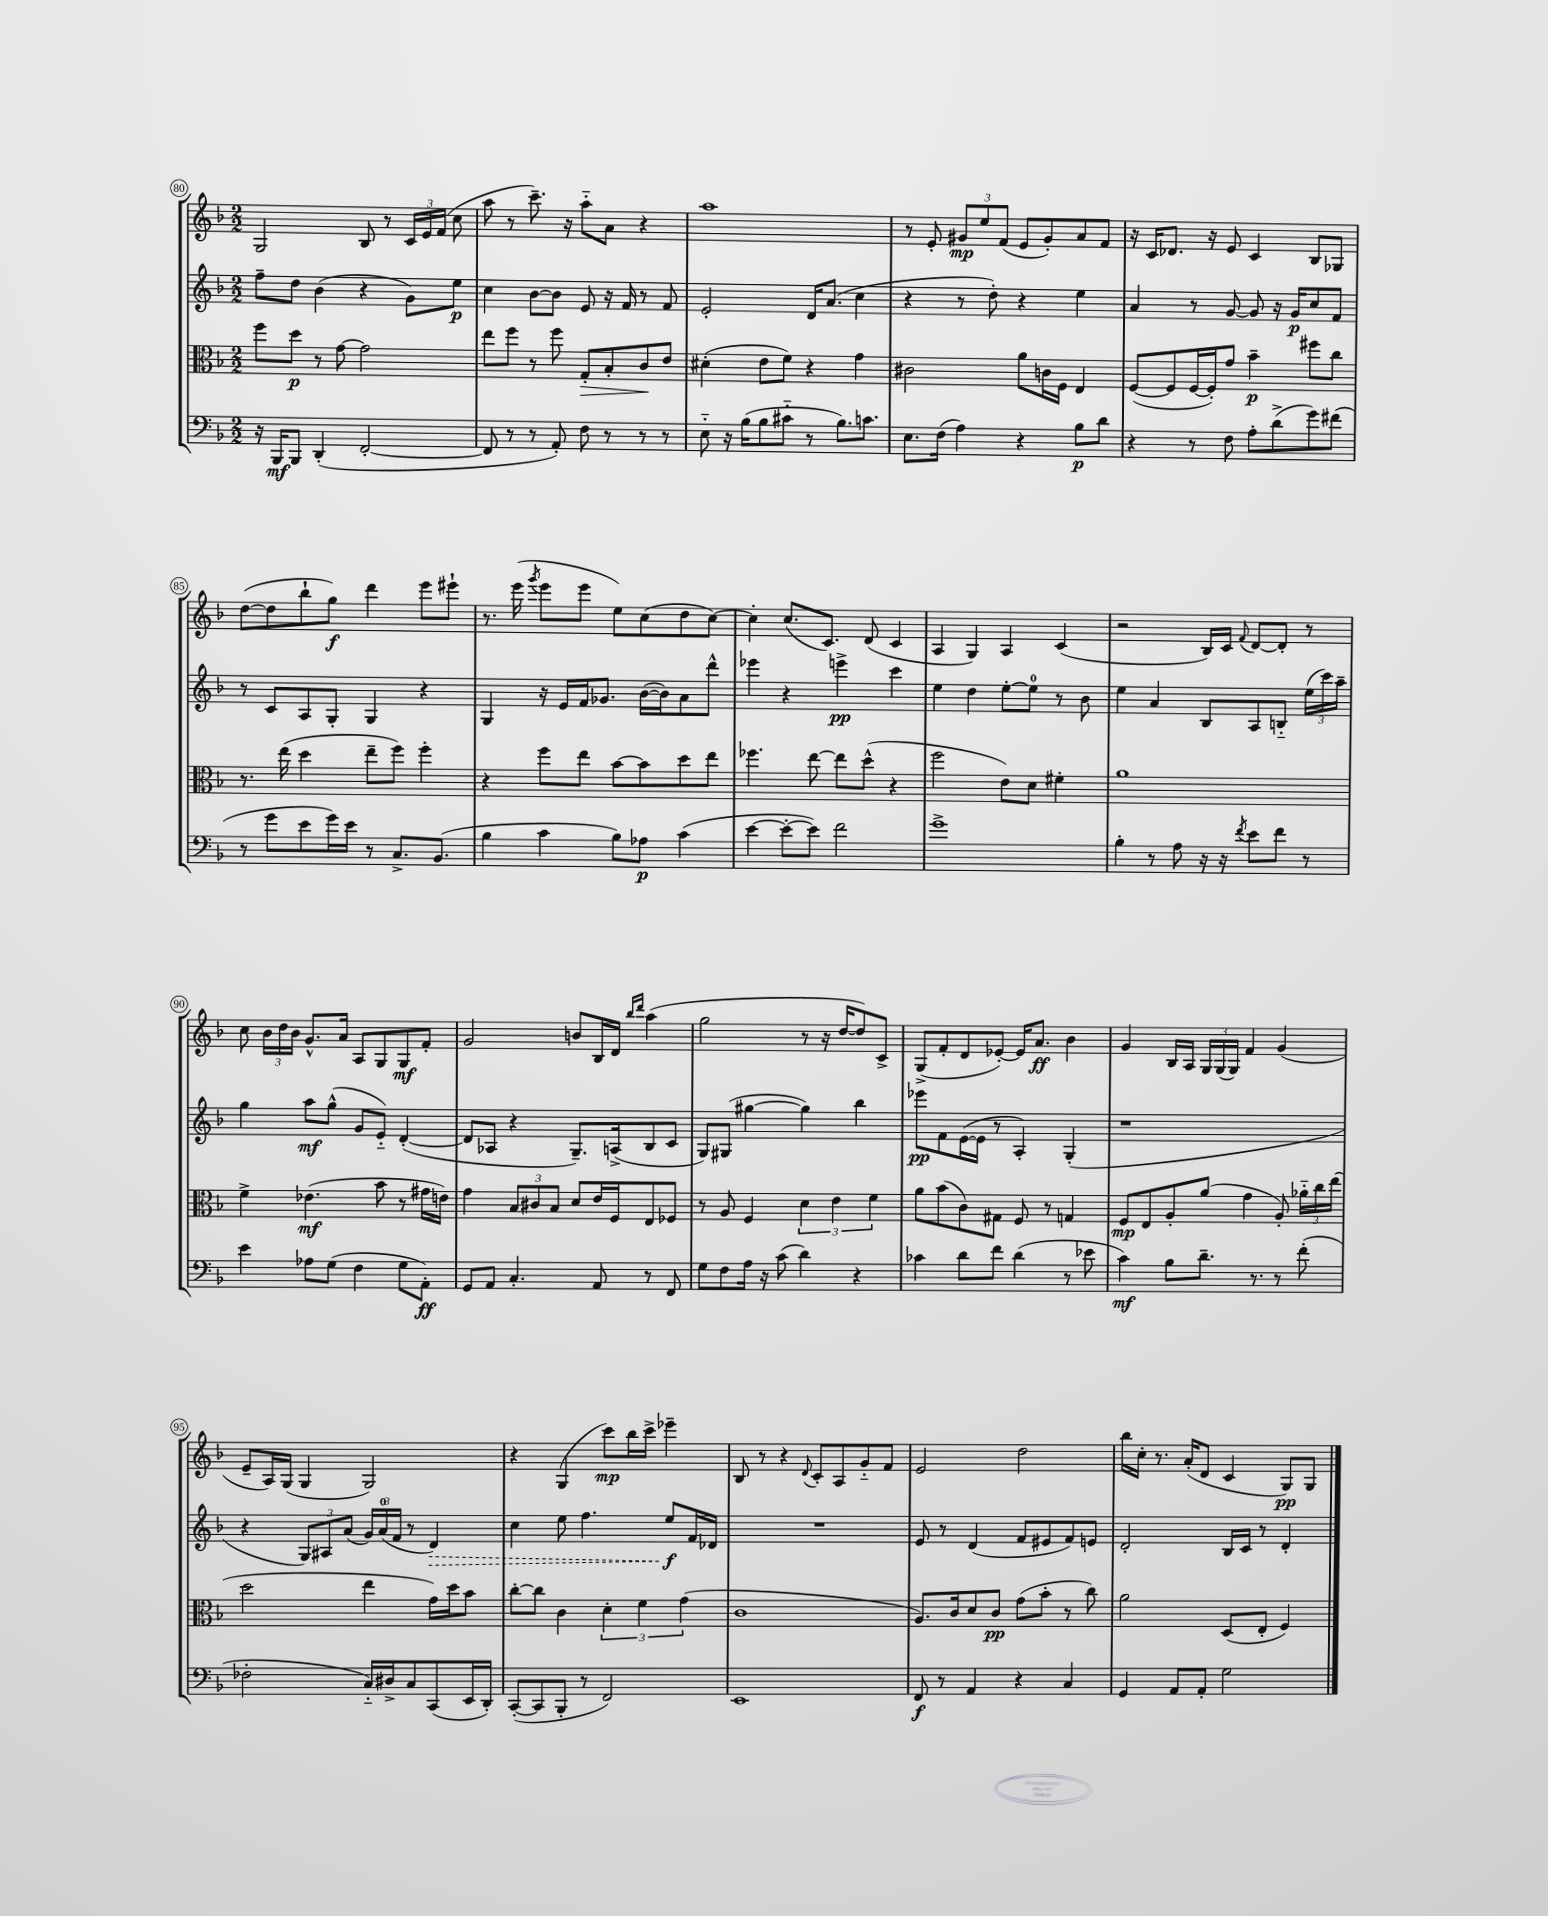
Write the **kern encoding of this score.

**kern	**kern	**kern	**kern
*staff4	*staff3	*staff2	*staff1
*clefF4	*clefC3	*clefG2	*clefG2
*k[b-]	*k[b-]	*k[b-]	*k[b-]
*M2/2	*M2/2	*M2/2	*M2/2
16r	8ff\L	8ff~\L	2G/
16BBB-/LK	.	.	.
8BBB-/J	8dd\J	8dd\J	.
(4DD'/	8r	(4b-\	.
.	[8g\	.	.
[2FF'/	2g\]	4r	8B-/
.	.	.	8r
.	.	8g\L)	24c/LL
.	.	.	24e/
.	.	.	(24f/JJ
.	.	8ee\J	8cc\
=	=	=	=
8FF/]	8ee\L	4cc\	8aa\
8r	8ff\J	.	8r
8r	8r	[8b-\L	8.ccc~\)
8AA'/)	8ff\	8b-\]J	.
.	.	.	16r
8F\	8G'/L	8e/	8aa'~\L
8r	8B-'/	16r	8a\J
.	.	16f/	.
8r	8c/	8r	4r
8r	8e/J	8f/	.
=	=	=	=
8E'~\	(4d#'\	2e'/	1aa
16r	.	.	.
(16B-\LK	.	.	.
8B-\	8e\L	.	.
8c#'~\J	8f\J)	.	.
8r	4r	16d/LK	.
.	.	(8.a/J	.
8.B-\L)	.	.	.
.	4g\	4cc\	.
8.c\J	.	.	.
=	=	=	=
8.E\L	2c#\	4r	8r
.	.	.	8e'/
(16F\Jk	.	.	.
4A\)	.	8r	12g#/L
.	.	.	12ee/
.	.	8dd'\)	.
.	.	.	(12f/J
4r	8a\L	4r	8e/L
.	16c\L	.	8g#'/)
.	16F\JJ	.	.
8B-\L	4E/	4ee\	8a/
8d\J	.	.	8f/J
=	=	=	=
4r	([8F/L	4a/	16r
.	.	.	16c/LK
.	8F/]	.	8.d-/J
8r	[16F/L	8r	.
.	16F'/]J)	.	16r
8F\	8g/J	[8g/	8e/
8A'\L	4b-~\	8g/]	4c/
(8d^\	.	16r	.
.	.	16g/LK	.
8g\)	8ff#\L	8cc/	8B-/L
(8f#\J	8cc\J	8f/J	8G-/J
=	=	=	=
8r	8.r	8r	([8dd\L
8g\L	.	8c/L	8dd\]
.	(16ee\	.	.
8e\	4dd\	8A/	8bb-`\
16g\L)	.	8G'/J	8gg\J)
16e\JJ	.	.	.
8r	8ee~\L	4G/	4ddd\
8.C^/L	8ff\J)	.	.
.	4ff'\	4r	8eee\L
(8.BB-/J	.	.	.
.	.	.	8eee#`\J
=	=	=	=
4B-\	4r	4G/	8.r
.	.	.	(16eee\
.	.	.	8qggg/
4c\	8ff\L	16r	8eee\L
.	.	16e/LL	.
.	8ee\J	16f/J	8eee\J
.	.	8.g-/J	.
8B-\L)	[8b-\L	.	8ee\L)
8A-\J	8b-\]	([16b-\LL	(8cc\
.	.	16b-\]J)	.
(4c\	8dd\	8a\	8dd\
.	8ee\J	8ddd^^\J	[8cc\J)
=	=	=	=
[4e\	4.ff-\	4eee-\	4cc'\]
8e'\_L	.	4r	(8.cc/L
8e\]J)	[8ee\	.	.
.	.	.	8.c/J)
2f\	8ee\]L	4eee^\	.
.	(8dd^^\J	.	(8d/
.	4r	4ccc\	4c/
=	=	=	=
1g^	2ff\	4ee\	4A/
.	.	4dd\	4G/)
.	8e\L)	[8ee'\L	4A/
.	8d\J	8ee\]J	.
.	4f#'\	8r	(4c/
.	.	8b-\	.
=	=	=	=
4B-'\	1a	4ee\	2r
8r	.	4a/	.
8A\	.	.	.
16r	.	8B-/L	16B-/LL)
16r	.	.	16c/JJ
8qf/	.	.	8qqf/
8e\L	.	8A/	[8d/L
8f\J	.	8B'~/J	8d'/]J
8r	.	(24ee\LL	8r
.	.	24ccc\)	.
.	.	24aa~\JJ	.
=	=	=	=
4e\	4f^\	4gg\	8cc\
.	.	.	24b-\LL
.	.	.	24dd\
.	.	.	24b-\JJ
8A-\L	(4.e-\	8aa\L	8.g^^/L
(8G\J	.	(8gg^^\J	.
.	.	.	16a/Jk
4F\	.	8g/L	8A/L
.	8b-\	8e'~/J)	8G/
8G\L	8r	([4d'/	8G/
8AA'\J)	16g#\LL	.	8f'/J
.	16e\JJ)	.	.
=	=	=	=
8GG/L	4g\	8d/]L	2g/
8AA/J	.	8A-/J	.
4.C'/	12B-/L	4r	.
.	12c#/	.	.
.	12B-/J	.	.
.	8d/L	8.G~/L)	8b/L
8AA/	16e/L	.	16B-/L
.	16F/J	(16A^/k	16d/JJ
.	.	.	16qqbb-/LL
.	.	.	16qqddd/JJ
8r	8E/	8B-/	(4aa\
8FF/	8F-/J	8c/J	.
=	=	=	=
8G\L	8r	8G/L)	2gg\
8F\	8A/	(8G#/J	.
16A\Jk	4F/	[4gg#\	.
16r	.	.	.
(8c\	.	.	.
4d\)	6d\	4gg#\])	8r
.	.	.	16r
.	6e\	.	.
.	.	.	[16dd/LK
4r	.	4bb-\	8dd/])
.	6f\	.	.
.	.	.	8c^/J
=	=	=	=
4c-\	8a\L	8eee-\L	(8G^/L
.	(8b-\	8f\	8f'/
8d\L	8c\)	([16e\L	8d/
.	.	16e\]JJ	.
8f\J	8G#\J	8r	[8e-'/J)
(4d\	8F/	4A'/)	16e-/]LK
.	.	.	8.a/J
.	8r	.	.
8r	4G/	(4G'/	4b-\
8e-\	.	.	.
=	=	=	=
4c\)	8F/L	1r	4g/
.	8E/	.	.
8B-\L	8A'/	.	16B-/LL
.	.	.	16A/JJ
8.d~\J	(8a/J	.	24G/LL
.	.	.	(24G/
.	.	.	24G/JJ)
.	4g\	.	4f/
8.r	.	.	.
8r	8A'/)	.	(4g/
(8f'\	24a-'~\LL	.	.
.	24cc\	.	.
.	(24ee\JJ	.	.
=	=	=	=
2F-'\	2dd\	4r	8e~/L
.	.	.	16A/L)
.	.	.	(16G/JJ
.	.	12G/L)	4G/
.	.	12A#/	.
.	.	(12a/J	.
16C'~/LL)	4ee\	24g/LL)	2G/)
.	.	(24a/	.
16D#^/J	.	.	.
.	.	24f/JJ	.
8C/	.	8r	.
(8CC/	16g\LL)	4d/)	.
.	16dd\J	.	.
16EE/L	8b-\J	.	.
16DD'/JJ)	.	.	.
=	=	=	=
([8CC'/L	[8cc'\L	4cc\	4r
8CC/]	8cc\]J	.	.
8BBB-'/J	4c\	8ee\	(4G/
8r	.	4.ff\	.
2FF/)	6d'\	.	8ccc\L)
.	.	.	16bb-\L
.	6f\	.	.
.	.	.	16ccc^\JJ
.	.	8ee/L	4eee-~\
.	(6g\	.	.
.	.	16f/L	.
.	.	16d-/JJ	.
=	=	=	=
1EE	1c	1r	8B-/
.	.	.	8r
.	.	.	4r
.	.	.	8qqd/
.	.	.	8c'/L
.	.	.	8A/
.	.	.	8g'~/
.	.	.	8f/J
=	=	=	=
8FF/	8.A/L)	8e/	2e/
8r	.	8r	.
.	16c/k	.	.
4AA/	8d/	(4d/	.
.	8c/J	.	.
4r	(8g\L	8f/L	2dd\
.	8b-'\J	8e#/	.
4C/	8r	8f/)	.
.	8cc\)	8e/J	.
=	=	=	=
4GG/	2a\	2d'/	16bb-\LL
.	.	.	16cc'\JJ
.	.	.	8.r
8AA/L	.	.	.
.	.	.	(16a'/LK
8AA'/J	.	.	8d/J
2G\	(8D/L	16B-/LL	4c/
.	.	16c/JJ	.
.	8E'/J	8r	.
.	4F/)	4d'/	8G/L)
.	.	.	8G/J
==	==	==	==
*-	*-	*-	*-
